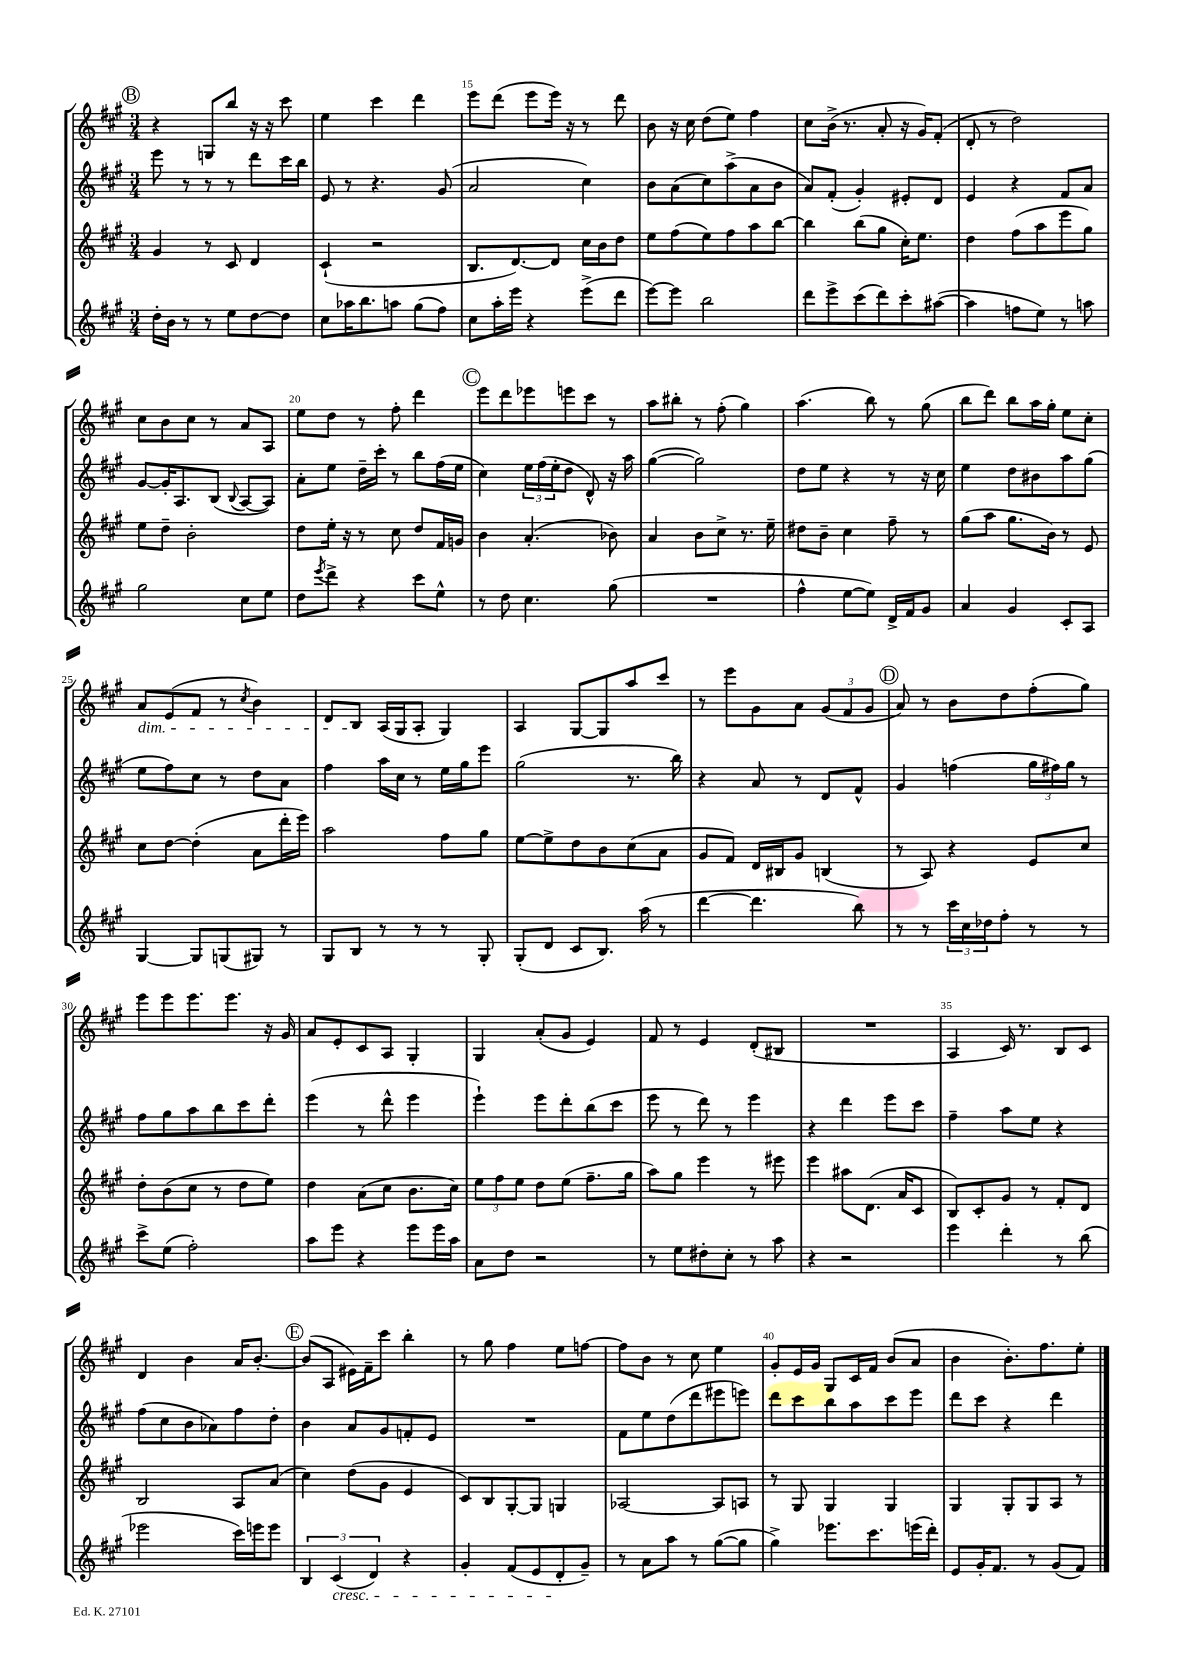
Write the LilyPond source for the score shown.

<<
\new StaffGroup <<
\new Staff = "s0" {
    \clef treble \key a \major \numericTimeSignature \time 3/4
    \mark \markup { \circle "B" } r4 g8 b''8 r16 r16 cis'''8 |
    e''4 cis'''4 d'''4 |
    e'''8 d'''8( e'''8 e'''16) r16 r8 d'''8 |
    b'8 r16 cis''16 d''8( e''8) fis''4 |
    cis''8 b'16->( r8. a'8-. r16 gis'16) fis'8-.( |
    d'8-. r8 d''2) |
    cis''8 b'8 cis''8 r8 a'8 a8 |
    e''8 d''8 r8 fis''8-. d'''4 |
    \mark \markup { \circle "C" } e'''8 d'''8 ees'''8 e'''8 cis'''8 r8 |
    a''8 bis''8-. r8 fis''8-.( gis''4) |
    a''4.( b''8) r8 gis''8( |
    b''8 d'''8) b''8 a''16 gis''16-. e''8 cis''8-. |
    a'8\dim e'8( fis'8 r8 \acciaccatura { cis''8 } b'4) |
    d'8 b8\! a16( gis16 a8-. gis4) |
    a4 gis8~ gis8 a''8 cis'''8 |
    r8 e'''8 gis'8 a'8 \tuplet 3/2 { gis'8( fis'8 gis'8 } |
    \mark \markup { \circle "D" } a'8) r8 b'8 d''8 fis''8-.( gis''8) |
    e'''8 e'''8 e'''8. e'''8. r16 gis'16 |
    a'8 e'8-. cis'8 a8 gis4-. |
    gis4 a'8-.( gis'8 e'4) |
    fis'8 r8 e'4 d'8-.( bis8 |
    R2. |
    a4 cis'16) r8. b8 cis'8 |
    d'4 b'4 a'16 b'8.~-. |
    \mark \markup { \circle "E" } b'8( a8 eis'16) fis'16-- cis'''8 b''4-. |
    r8 gis''8 fis''4 e''8 f''8~ |
    f''8 b'8 r8 cis''8 e''4 |
    gis'8-. e'16 gis'16 gis8 cis'16 fis'16 b'8( a'8 |
    b'4 b'8.-.) fis''8. e''8-. \bar "|." |
}
\new Staff = "s1" {
    \clef treble \key a \major \numericTimeSignature \time 3/4
    \mark \markup { \circle "B" } e'''8 r8 r8 r8 d'''8 cis'''16 b''16 |
    e'8 r8 r4. gis'8( |
    a'2 cis''4) |
    b'8 a'8( cis''8) a''8->( a'8 b'8 |
    a'8) fis'8-.( gis'4-.) eis'8-. d'8 |
    e'4 r4 fis'8 a'8 |
    gis'8~ gis'16-. a8. b8( \appoggiatura { b8 } a8~ a8) |
    a'8-. e''8 d''16-- cis'''16-. r8 b''8 fis''16( e''16 |
    \mark \markup { \circle "C" } cis''4) \tuplet 3/2 { e''16 fis''16( e''16-. } d''8 d'8-^) r16 a''16 |
    gis''4~( gis''2) |
    d''8 e''8 r4 r8 r16 cis''16 |
    e''4 d''8 bis'8 a''8 gis''8( |
    e''8 fis''8) cis''8 r8 d''8 a'8 |
    fis''4 a''16 cis''16 r8 e''16 gis''16 e'''8 |
    gis''2( r8. b''16) |
    r4 a'8 r8 d'8 fis'8-^ |
    \mark \markup { \circle "D" } gis'4 f''4( \tuplet 3/2 { gis''16 fis''16) gis''16 } r8 |
    fis''8 gis''8 a''8 b''8 cis'''8 d'''8-. |
    e'''4( r8 d'''8-^ e'''4 |
    e'''4-!) e'''8 d'''8-. b''8( cis'''8 |
    e'''8 r8 d'''8) r8 e'''4 |
    r4 d'''4 e'''8 cis'''8 |
    fis''4-- a''8 e''8 r4 |
    fis''8( cis''8 b'8 aes'8) fis''8 d''8-. |
    \mark \markup { \circle "E" } b'4 a'8 gis'8 f'8-. e'8 |
    R2. |
    fis'8 e''8 d''8( d'''8 eis'''8 e'''8) |
    d'''8 cis'''8 b''8 a''8 cis'''8 e'''8 |
    d'''8 cis'''8 r4 d'''4 \bar "|." |
}
\new Staff = "s2" {
    \clef treble \key a \major \numericTimeSignature \time 3/4
    \mark \markup { \circle "B" } gis'4 r8 cis'8 d'4 |
    cis'4-!( r2 |
    b8. d'8.~) d'8 cis''16 b'16 d''8 |
    e''8 fis''8( e''8) fis''8 a''8 b''8~ |
    b''4 b''8( gis''8 cis''16-.) e''8. |
    d''4 fis''8( a''8 e'''8 gis''8) |
    e''8 d''8-- b'2-. |
    d''8 e''16-. r16 r8 cis''8 d''8 fis'16 g'16 |
    \mark \markup { \circle "C" } b'4 a'4.-.( bes'8) |
    a'4 b'8 cis''8-> r8. e''16-- |
    dis''8 b'8-- cis''4 fis''8-- r8 |
    gis''8( a''8 gis''8. b'16) r8 e'8 |
    cis''8 d''8~ d''4-.( a'8 d'''16-. e'''16) |
    a''2 fis''8 gis''8 |
    e''8~ e''8-> d''8 b'8 cis''8( a'8 |
    gis'8 fis'8) d'16 bis16 gis'8 b4( |
    \mark \markup { \circle "D" } r8 a8) r4 e'8 cis''8 |
    d''8-. b'8( cis''8 r8 d''8 e''8) |
    d''4 a'8( cis''8 b'8. cis''16) |
    \tuplet 3/2 { e''8 fis''8 e''8 } d''8 e''8( fis''8.-- gis''16 |
    a''8) gis''8 e'''4 r8 eis'''8 |
    e'''4 ais''8 d'8.( a'16 cis'8 |
    b8) cis'8-. gis'8 r8 fis'8-. d'8 |
    b2 a8 a'8( |
    \mark \markup { \circle "E" } cis''4) d''8( gis'8 e'4 |
    cis'8) b8 gis8~-. gis8 g4 |
    aes2~ aes8 a8 |
    r8 gis8 gis4 gis4 |
    gis4 gis8-. gis8 a8 r8 \bar "|." |
}
\new Staff = "s3" {
    \clef treble \key a \major \numericTimeSignature \time 3/4
    \mark \markup { \circle "B" } d''16-. b'16 r8 r8 e''8 d''8~ d''8 |
    cis''8 aes''16 b''8. a''8 gis''8( fis''8) |
    cis''8 a''16-. e'''16 r4 e'''8->( d'''8 |
    e'''8~) e'''8 b''2 |
    d'''8 e'''8-> cis'''8( d'''8) cis'''8-. ais''8~( |
    ais''4 f''8 e''8) r8 a''8 |
    gis''2 cis''8 e''8 |
    d''8 \acciaccatura { e'''8 } d'''8-> r4 cis'''8 e''8-^ |
    \mark \markup { \circle "C" } r8 d''8 cis''4. gis''8( |
    R2. |
    fis''4-^ e''8~ e''8) d'16-> fis'16 gis'8 |
    a'4 gis'4 cis'8-. a8 |
    gis4~ gis8 g8( gis8) r8 |
    gis8 b8 r8 r8 r8 gis8-. |
    gis8-.( d'8 cis'8 b8.) a''16( r8 |
    d'''4~ d'''4. b''8) |
    \mark \markup { \circle "D" } r8 r8 \tuplet 3/2 { cis'''16 cis''16 des''16 } fis''8-. r8 r8 |
    cis'''8-> e''8( fis''2-.) |
    a''8 e'''8 r4 e'''8 e'''16 a''16 |
    a'8 d''8 r2 |
    r8 e''8 dis''8-. cis''8-. r8 a''8 |
    r4 r2 |
    e'''4 d'''4-. r8 b''8( |
    ees'''2 cis'''16) e'''16 e'''8 |
    \mark \markup { \circle "E" } \tuplet 3/2 { b4 cis'4\cresc( d'4) } r4 |
    gis'4-. fis'8( e'8 d'8-.\! gis'8--) |
    r8 a'8 a''8 r8 gis''8~( gis''8 |
    gis''4->) ees'''8. cis'''8. e'''16( d'''16-.) |
    e'8 gis'16-. fis'8. r8 gis'8( fis'8) \bar "|." |
}
>>
>>
\layout { \context { \Score currentBarNumber = #13 \override BarNumber.break-visibility = ##(#f #t #t) barNumberVisibility = #(every-nth-bar-number-visible 5) } }
